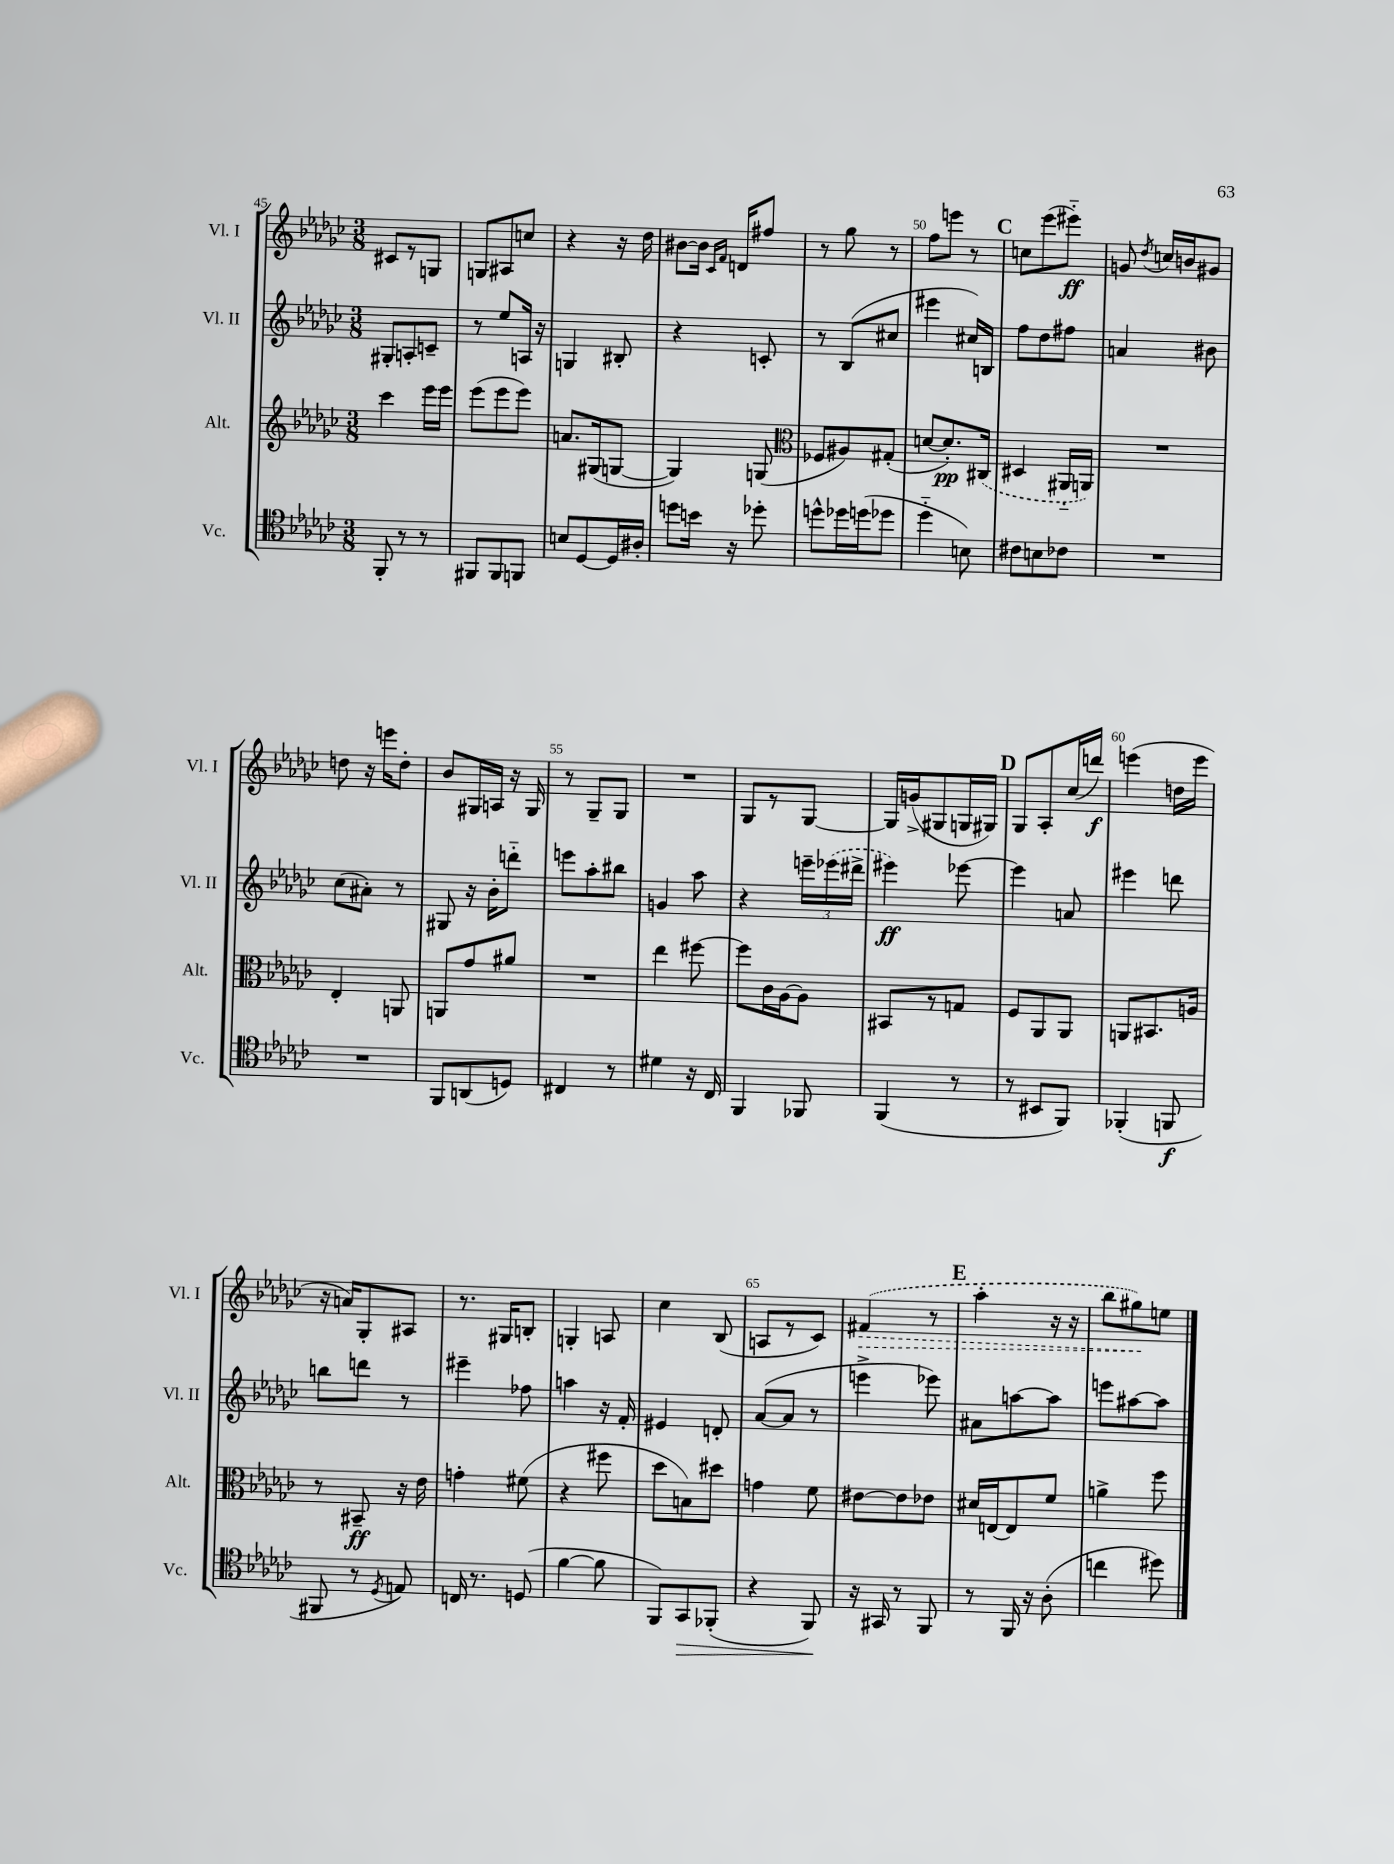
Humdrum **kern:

**kern	**dynam	**kern	**dynam	**kern	**dynam	**kern	**dynam
*part4	*part4	*part3	*part3	*part2	*part2	*part1	*part1
*staff4	*staff4	*staff3	*staff3	*staff2	*staff2	*staff1	*staff1
*I"Vc.	*	*I"Alt.	*	*I"Vl. II	*	*I"Vl. I	*
*I'Vc.	*	*I'Alt.	*	*I'Vl. II	*	*I'Vl. I	*
*clefC4	*	*clefG2	*	*clefG2	*	*clefG2	*
*k[b-e-a-d-g-c-]	*	*k[b-e-a-d-g-c-]	*	*k[b-e-a-d-g-c-]	*	*k[b-e-a-d-g-c-]	*
*M3/8	*	*M3/8	*	*M3/8	*	*M3/8	*
=45	=45	=45	=45	=45	=45	=45	=45
8FF'/	.	4ccc-\	.	8G#X'/L	.	8c#X/L	.
8r	.	.	.	8An'/	.	8r	.
8r	.	16eee-\LL	.	8cn~/J	.	8Gn/J	.
.	.	16eee-\JJ	.	.	.	.	.
=46	=46	=46	=46	=46	=46	=46	=46
8FF#X/L	.	(8eee-\L	.	8r	.	8Gn/L	.
8FF#/	.	8eee-\	.	8ee-/L	.	8A#X/	.
8FFn/J	.	8eee-\J)	.	16An/Jk	.	8ccn/J	.
.	.	.	.	16r	.	.	.
=47	=47	=47	=47	=47	=47	=47	=47
8Bn/L	.	8.an/L	.	4Gn/	.	4r	.
[8D-/	.	.	.	.	.	.	.
.	.	(16G#X/k	.	.	.	.	.
16D-/L]	.	[8Gn/J	.	8B#X'/	.	16r	.
16A#X'/JJ	.	.	.	.	.	16dd-\	.
=48	=48	=48	=48	=48	=48	=48	=48
8ddn\L	.	4G/])	.	4r	.	[8b#X\L	.
16bn\Jk	.	.	.	.	.	16b#\Jk]	.
.	.	.	.	.	.	16qqc-/LL	.
.	.	.	.	.	.	16qqf/JJ	.
16r	.	.	.	.	.	16dn/KL	.
8dd-X'\	.	(8Gn/	.	8cn'/	.	8ff#X/J	.
=49	=49	=49	=49	=49	=49	=49	=49
*	*	*clefC3	*	*	*	*	*
8ddn^^\L	.	8F-X/L	.	8r	.	8r	.
16dd-X\L	.	8A#X/)	.	(8B-/L	.	8gg-\	.
(16ddn\J	.	.	.	.	.	.	.
8dd-X\J	.	(8G#X'/J	.	8cc#X/J	.	8r	.
=50	=50	=50	=50	=50	=50	=50	=50
4dd-\	.	[8dn/L	.	4eee#X\	.	8ff\L	.
.	.	8.d'/])	pp	.	.	8eeen\J	.
8Bn\)	.	.	.	16cc#X/LL)	.	8r	.
.	.	(16C#X/Jk	.	16Bn/JJ	.	.	.
!!LO:REH:place=s1:t=C
=51	=51	=51	=51	=51	=51	=51	=51
8c#X\L	.	4D#X/	.	8ff\L	.	8ccn\L	.
8Bn\	.	.	.	8dd-\	.	(8eee-\	.
8c-X\J	.	16AA#X/LL	.	8ff#X\J	.	8eee#X\J)	ff
.	.	16AAn/JJ)	.	.	.	.	.
=52	=52	=52	=52	=52	=52	=52	=52
4.r	.	4.r	.	4an/	.	8gn/	.
.	.	.	.	.	.	8qdd-/	.
.	.	.	.	.	.	16ccn/LL	.
.	.	.	.	.	.	16bn/J	.
.	.	.	.	8b#X\	.	8g#X/J	.
!!LO:LB:g=z
=53	=53	=53	=53	=53	=53	=53	=53
4.r	.	4E-'/	.	(8cc-\L	.	8ddn\	.
.	.	.	.	8a#X'\J)	.	16r	.
.	.	.	.	.	.	16eeen\KL	.
.	.	8AAn/	.	8r	.	8dd'\J	.
=54	=54	=54	=54	=54	=54	=54	=54
8FF/L	.	8AAn/L	.	8G#X/	.	8b-/L	.
(8AAn/	.	8g-/	.	16r	.	16G#X/L	.
.	.	.	.	16b-'\KL	.	16An/JJ	.
8Dn/J)	.	8a#X/J	.	8dddn\J	.	16r	.
.	.	.	.	.	.	16G#/	.
=55	=55	=55	=55	=55	=55	=55	=55
4C#X/	.	4.r	.	8eeen\L	.	8r	.
.	.	.	.	8aa-'\	.	8G-~/L	.
8r	.	.	.	8bb#X\J	.	8G-/J	.
=56	=56	=56	=56	=56	=56	=56	=56
4d#X\	.	4ee-\	.	4gn/	.	4.r	.
16r	.	[8ff#X\	.	8aa-\	.	.	.
16C-/	.	.	.	.	.	.	.
=57	=57	=57	=57	=57	=57	=57	=57
4FF/	.	8ff#\L]	.	4r	.	8G-/L	.
.	.	16c-\L	.	.	.	8r	.
.	.	[16A-\J	.	.	.	.	.
8FF-X/	.	8A-\J]	.	24eeen~\LL	.	[8G-/J	.
.	.	.	.	(24eee-X\	.	.	.
.	.	.	.	24ddd#X^\JJ	.	.	.
=58	=58	=58	=58	=58	=58	=58	=58
(4FF/	.	8BB#X/L	.	4eee#X\)	ff	16G-/LL]	.
.	.	.	.	.	.	(16gn^/J	.
.	.	8r	.	.	.	8G#X/	.
8r	.	8Gn/J	.	[8eee-X\	.	16Gn/L	.
.	.	.	.	.	.	16G#X/JJ)	.
!!LO:REH:place=s1:t=D
=59	=59	=59	=59	=59	=59	=59	=59
8r	.	8F/L	.	4eee-\]	.	8G-/L	.
8BB#X/L	.	8AA-/	.	.	.	8A-'/	.
8FF/J)	.	8AA-/J	.	8an/	.	(16cc-/L	.
.	.	.	.	.	.	16dddn/JJ)	f
=60	=60	=60	=60	=60	=60	=60	=60
(4FF-X'/	.	8AAn/L	.	4eee#X\	.	(4eeen\	.
.	.	8.BB#X/	.	.	.	.	.
8FFn/	f	.	.	8dddn\	.	16ddn\LL	.
.	.	16An/Jk	.	.	.	16eee\JJ	.
!!LO:LB:g=z
=61	=61	=61	=61	=61	=61	=61	=61
8FF#X/	.	8r	.	8bbn\L	.	16r	.
.	.	.	.	.	.	16an/KL)	.
8r	.	8BB#X~/	ff	8dddn\J	.	8G-'/	.
8qD-/	.	.	.	.	.	.	.
8En/)	.	16r	.	8r	.	8A#X/J	.
.	.	16e-\	.	.	.	.	.
=62	=62	=62	=62	=62	=62	=62	=62
16Cn/	.	4gn'\	.	4eee#X~\	.	8.r	.
8.r	.	.	.	.	.	.	.
.	.	.	.	.	.	16G#X/KL	.
(8Dn/	.	(8f#X\	.	8ff-X\	.	8Bn'/J	.
=63	=63	=63	=63	=63	=63	=63	=63
[4f\	.	4r	.	4aan\	.	4Gn'/	.
8f\]	.	8ff#X\	.	16r	.	8An/	.
.	.	.	.	16f'/	.	.	.
=64	=64	=64	=64	=64	=64	=64	=64
8FF/L)	.	8dd-\L	.	4e#X/	.	4cc-\	.
!	!LO:HP:b	!	!	!	!	!	!
8GG-/	>	8Bn\)	.	.	.	.	.
(8FF-X'/J	.	8dd#X\J	.	8dn'/	.	(8B-/	.
=65	=65	=65	=65	=65	=65	=65	=65
4r	.	4gn\	.	([8a-/L	.	8An/L	.
.	.	.	.	8a-/J]	.	8r	.
8FF/)	.	8f\	.	8r	.	8c-/J)	.
.	]	.	.	.	.	.	.
=66	=66	=66	=66	=66	=66	=66	=66
!	!	!	!	!	!	!	!LO:HP:b
16r	.	[8e#X\L	.	4eeen^\	.	(4f#X/	>
16GG#X/	.	.	.	.	.	.	.
8r	.	8e#\]	.	.	.	.	.
8FF/	.	8e-X\J	.	8eee-X\)	.	8r	.
!!LO:REH:place=s1:t=E
=67	=67	=67	=67	=67	=67	=67	=67
8r	.	16d#X/LL	.	8a#X\L	.	4aa-'\	.
.	.	[16En/J	.	.	.	.	.
16FF/	.	8E/]	.	[8aan\	.	.	.
16r	.	.	.	.	.	.	.
(8A-'\	.	8f/J	.	8aa\J]	.	16r	.
.	.	.	.	.	.	16r	.
=68	=68	=68	=68	=68	=68	=68	=68
4ccn\	.	4an^\	.	8eeen\L	.	8bb-\L	.
.	.	.	.	[8aa#X\	.	8gg#X\)	.
8dd#X\)	.	8ff\	.	8aa#\J]	.	8een\J	]
==	==	==	==	==	==	==	==
*-	*-	*-	*-	*-	*-	*-	*-
